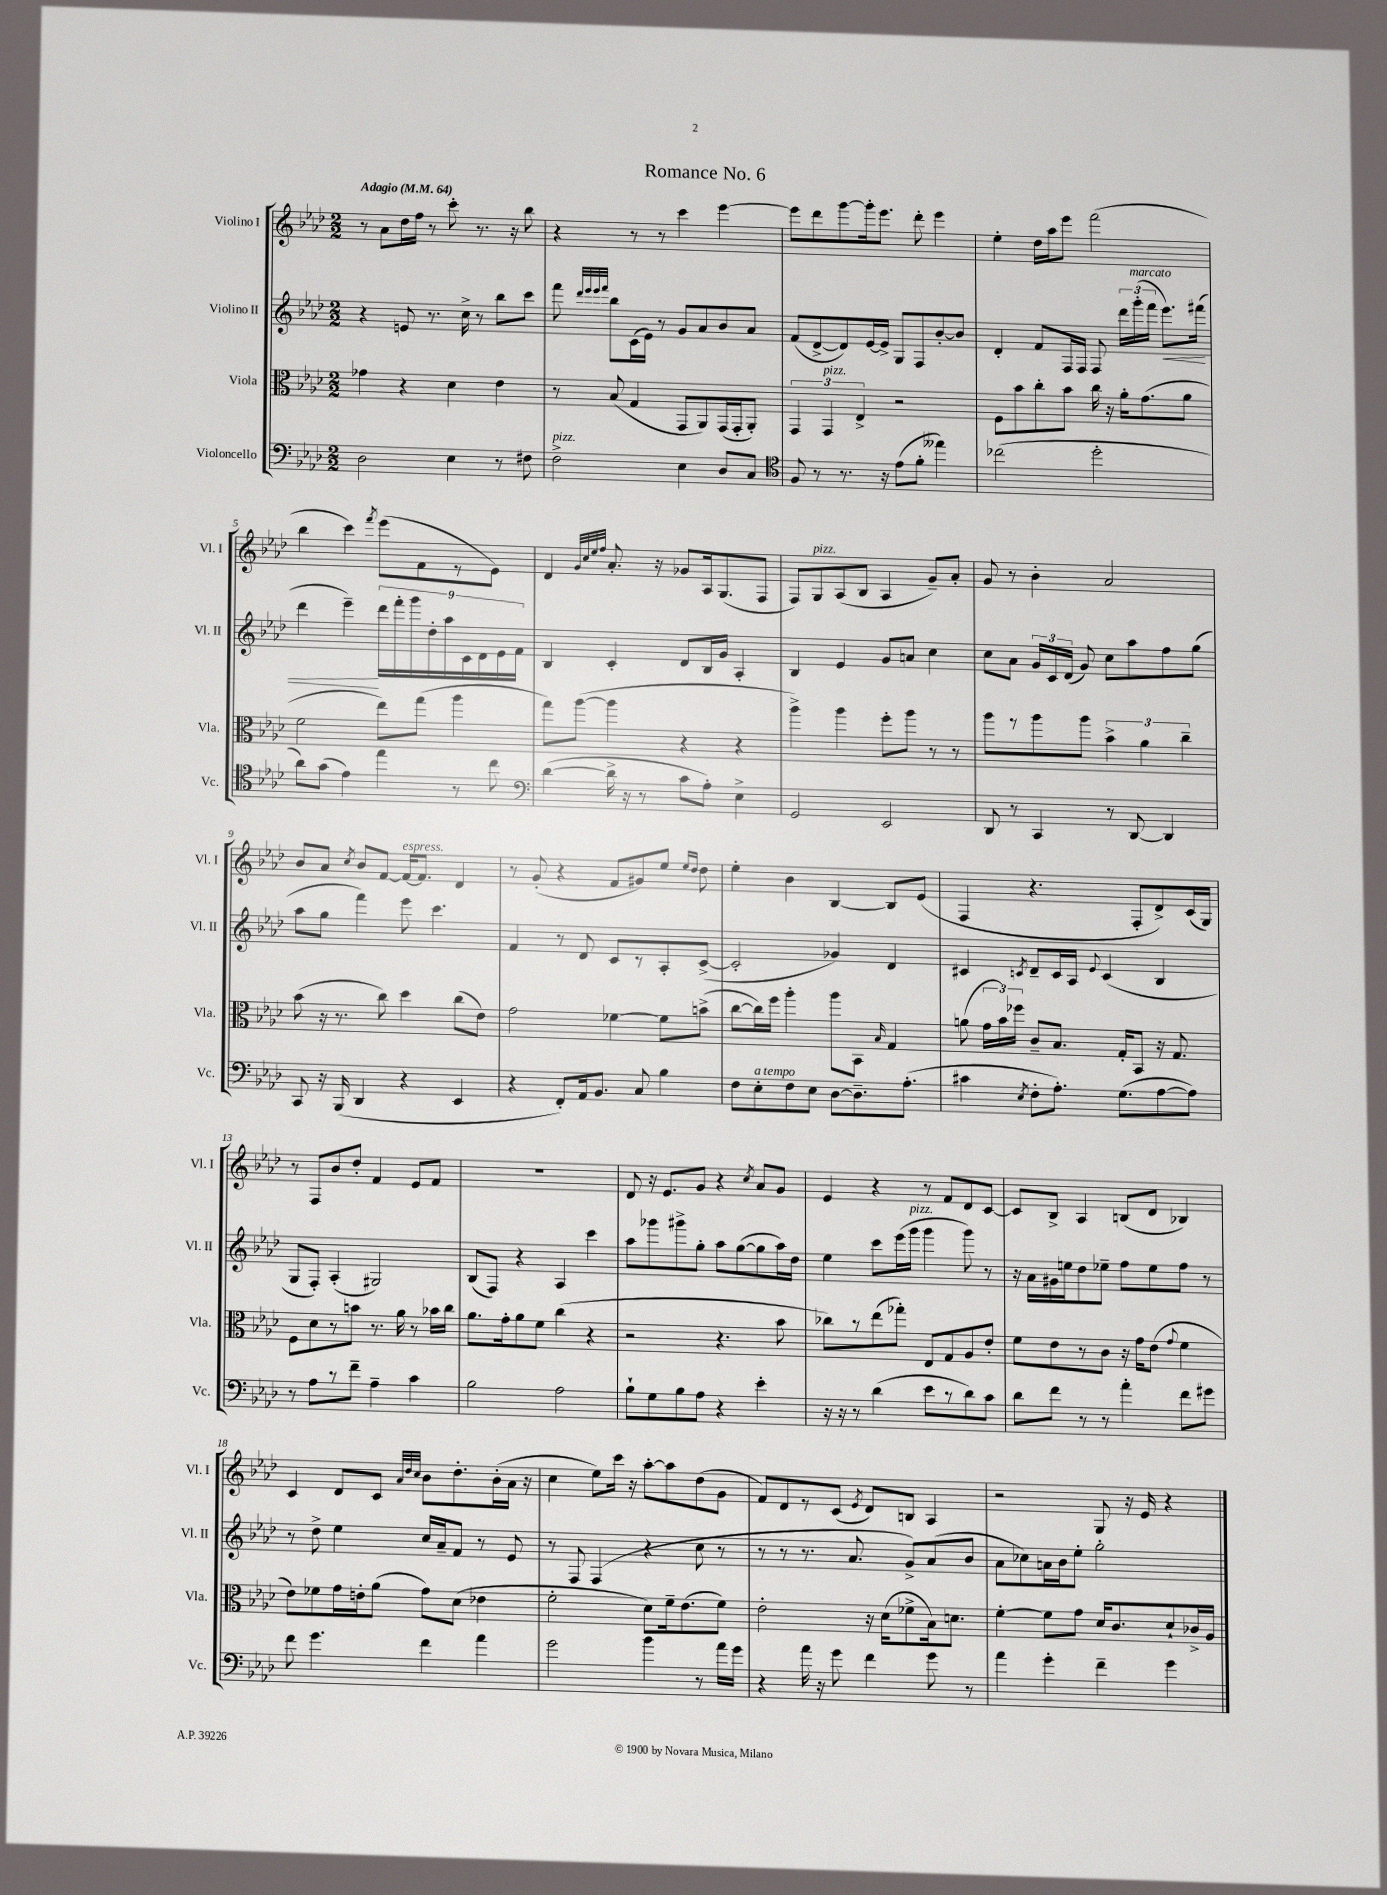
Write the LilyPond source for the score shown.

\header { title = "Romance No. 6" }
<<
\new StaffGroup <<
\new Staff = "s0" \with { instrumentName = "Violino I" shortInstrumentName = "Vl. I" } {
    \clef treble \key aes \major \numericTimeSignature \time 2/2 \tempo "Adagio" 4 = 64
    \autoBeamOff r8 aes'8[ des''16 f''16] r8 c'''8-. r8. r16 bes''8 |
    r4 r8 r8 c'''4 ees'''4~ |
    ees'''8[ des'''8 g'''8~ g'''16-. ees'''8.] des'''8-. ees'''4 |
    ees''4-. des''16[ aes''16 ees'''8] f'''2( |
    bes''4 c'''4) \acciaccatura { f'''8 } ees'''8[( f'8 r8 ees'8]) |
    des'4 \grace { g'32[ c''32 ees''32 f''32] } aes'8.-. r16 ges'8[ aes16 g8.( f8] |
    f8[) g8^\markup { \italic "pizz." } aes8( bes8] aes4 g'8[--) aes'8]-. |
    g'8 r8 bes'4-. aes'2 |
    bes'8[ aes'8] \acciaccatura { c''8 } bes'8[ f'8]~ f'16[~^\markup { \italic "espress." } f'8.] des'4 |
    r8 g'8-.( r4 f'8[ gis'8) ees''8] \grace { ees''16[ des''16] } des''8 |
    ees''4-. bes'4 bes4~ bes8[ ees'8]( |
    f4 r4. f8[-. des'8->) c'16( g16]) |
    r8 f8[ bes'8 des''8]-. f'4 ees'8[ f'8] |
    R1 |
    des'8 r16 ees'8.[ g'8] r4 \acciaccatura { c''8 } aes'8[ g'8] |
    ees'4 r4 r8 f'8[ des'8 c'8]~ |
    c'8[ bes8]-> aes4 b8[( des'8] bes4) |
    c'4 des'8[ c'8] \grace { aes'32[ des''32 c''32] } bes'8[ des''8.-. bes'16-.( aes'16] r16 |
    c''4 ees''8[) c'''16] r16 aes''8[~-. aes''8 des''8( g'8] |
    f'8[) des'8 r8 c'8]( \acciaccatura { ees'8 } des'8[) b8] aes4 |
    r2 g8 r16 ees'16 r4 \bar "|." |
}
\new Staff = "s1" \with { instrumentName = "Violino II" shortInstrumentName = "Vl. II" } {
    \clef treble \key aes \major \numericTimeSignature \time 2/2
    \autoBeamOff r4 e'8 r8. c''16-> r8 bes''8[ c'''8] |
    f'''8 \grace { des'''32[ ees'''32 ees'''32 f'''32] } bes''8[ c'16( ees'16]) r8 g'8[ aes'8 bes'8 aes'8] |
    f'8[( des'8~-> des'8) ees'16~ ees'16]-> g8[ f8 bes'8~-. bes'8] |
    des'4-. f'8[ f16 f16] f8 \tuplet 3/2 { des'''16[ g'''16-.^\markup { \italic "marcato" }( f'''16] } ees'''8.[\<) fis'''16]( |
    des'''4 ees'''4--\!) \tuplet 9/8 { des'''16[ f'''16-. g'''16 des''16-. aes''16 c'16 des'16 ees'16 f'16] } |
    bes4 c'4-. des'8[ bes16 g'16] aes4-. |
    bes4 ees'4 g'8[ a'8] c''4 |
    c''8[ aes'8] \tuplet 3/2 { g'16[ c'16 des'16]( } g'8) c''8[ aes''8 f''8 g''8]( |
    aes''8[ g''8] f'''4) ees'''8 c'''4. |
    f'4 r8 des'8 c'8[ r8 aes8-. c'8]~->( |
    c'2-. ges'4) des'4 |
    cis'4 \acciaccatura { c'8 } des'8[-- c'16 aes16] \appoggiatura { ees'8 } c'4( bes4 |
    g8[ f8]-.) aes4-.( gis2) |
    bes8[( f8]) r4 aes4 c'''4 |
    aes''8[ ges'''8 gis'''8-> g''8]-. aes''8[ g''8~( g''8 aes''16) des''16] |
    ees''4 c'''8[ ees'''16( g'''16]^\markup { \italic "pizz." } g'''4 g'''8) r8 |
    r16 aes'16[ gis'16 e''16 des''8 ees''8]-- f''8[ ees''8 f''8] r8 |
    r8 des''8-> ees''4 c''16[ aes'16-- f'8] r8 ees'8 |
    r8 f8 f4( r4 c''8 r8 |
    r8 r8 r8. aes'8. g'8[->) aes'8( bes'8] |
    aes'8[ ces''8) a'16 bes'16 ees''8]-. g''2-. \bar "|." |
}
\new Staff = "s2" \with { instrumentName = "Viola" shortInstrumentName = "Vla." } {
    \clef alto \key aes \major \numericTimeSignature \time 2/2
    \autoBeamOff ges'4 r4 des'4 ees'4 |
    r8 bes8( g4 g,8[ aes,8) g,16( g,16-. aes,8]-.) |
    \tuplet 3/2 { g,4 g,4^\markup { \italic "pizz." } ees4-> } r2 |
    f8[ bes'8 c''8-. bes'8] c''16 r16 aes'16[-. g'8.( aes'8] |
    f'2 ees''8[) g''8]( aes''4 |
    g''8[) aes''8]~( aes''4 r4 r4 |
    aes''4->) aes''4 f''8[-. aes''8] r8 r8 |
    aes''8[ r8 aes''8 aes''8] \tuplet 3/2 { bes'4-> aes'4 c''4-- } |
    bes'8( r16 r8. c''8) des''4 c''8[( ees'8]) |
    g'2 fes'4~ fes'8[ b'8]->( |
    c''8[~ c''16) f''16] aes''4-. aes''8[ bes,8] \grace { bes16 } g4 |
    a'8( \tuplet 3/2 { g'16[ bes'16) fes''16] } c'8[-- bes8.] g16[-. bes,8] r16 g8. |
    f8[ des'8 r8 b'8] r8. aes'16 r8 bes'16[ c''16] |
    aes'8.[ g'16-. aes'8 f'8] c''4( r4 |
    r2 r4. bes'8 |
    ces''8[) r8 ees''8( ges''8]-.) ees8[ g8 aes8 ees'8]-. |
    f'8[ ees'8 r8 c'8] r16 g'16[ ees'8]( \appoggiatura { g'8 } f'4 |
    ees'8[) fes'8 g'16 e'16-. aes'8]( g'8[) des'8]( ees'4 |
    f'2-. des'8[) f'16-- ees'8.( f'8]) |
    ees'2-. r16 des'16[( fes'8-> bes16) d'8.] |
    f'4~-. f'8[ g'8] des'16[ c'8. des'8-! ces'16-> aes16] \bar "|." |
}
\new Staff = "s3" \with { instrumentName = "Violoncello" shortInstrumentName = "Vc." } {
    \clef bass \key aes \major \numericTimeSignature \time 2/2
    \autoBeamOff des2 ees4 r8 fis8 |
    f2->^\markup { \italic "pizz." } ees4 des8[ c8] |
    \clef tenor f8 r8 r8. r16 ees'8[( f'8]-. eeses''4) |
    ces''2( des''2-. |
    aes'8[) g'8]( ees'4) ees''4 r8 c''8 |
    \clef bass des'4~( des'16-> r16 r8 c'8[ aes8]-.) ees4-> |
    g,2 ees,2 |
    des,8 r8 c,4 r8 des,8~ des,4 |
    c,8 r16 bes,,16( des,4 r4 ees,4 |
    r4 f,8[-.) aes,16 bes,8.] c8 bes4 |
    f8[ ees8-.^\markup { \italic "a tempo" } f8 ees8] des8[~ des8.-- aes8.]-.( |
    cis'4 \acciaccatura { ees8 } f8[-. aes8.]-.) g8.[( aes8~ aes8]) |
    r8 aes8[ r8 f'8]-- aes4-- c'4 |
    bes2 aes2 |
    bes8[-! g8 bes8 aes8] r4 ees'4-. |
    r16 r16 r8 des'4( ees'8[ r8 des'8) c'8] |
    des'8[ f'8] r8 r8 aes'4-. f'8[ gis'8] |
    f'8 g'4. f'4 aes'4 |
    g'2 bes'4 r8 aes'16[ g'16] |
    r4 aes'16 r16 g'8 f'4 g'8 r8 |
    aes'4 g'4-. f'4-- g'4 \bar "|." |
}
>>
>>
